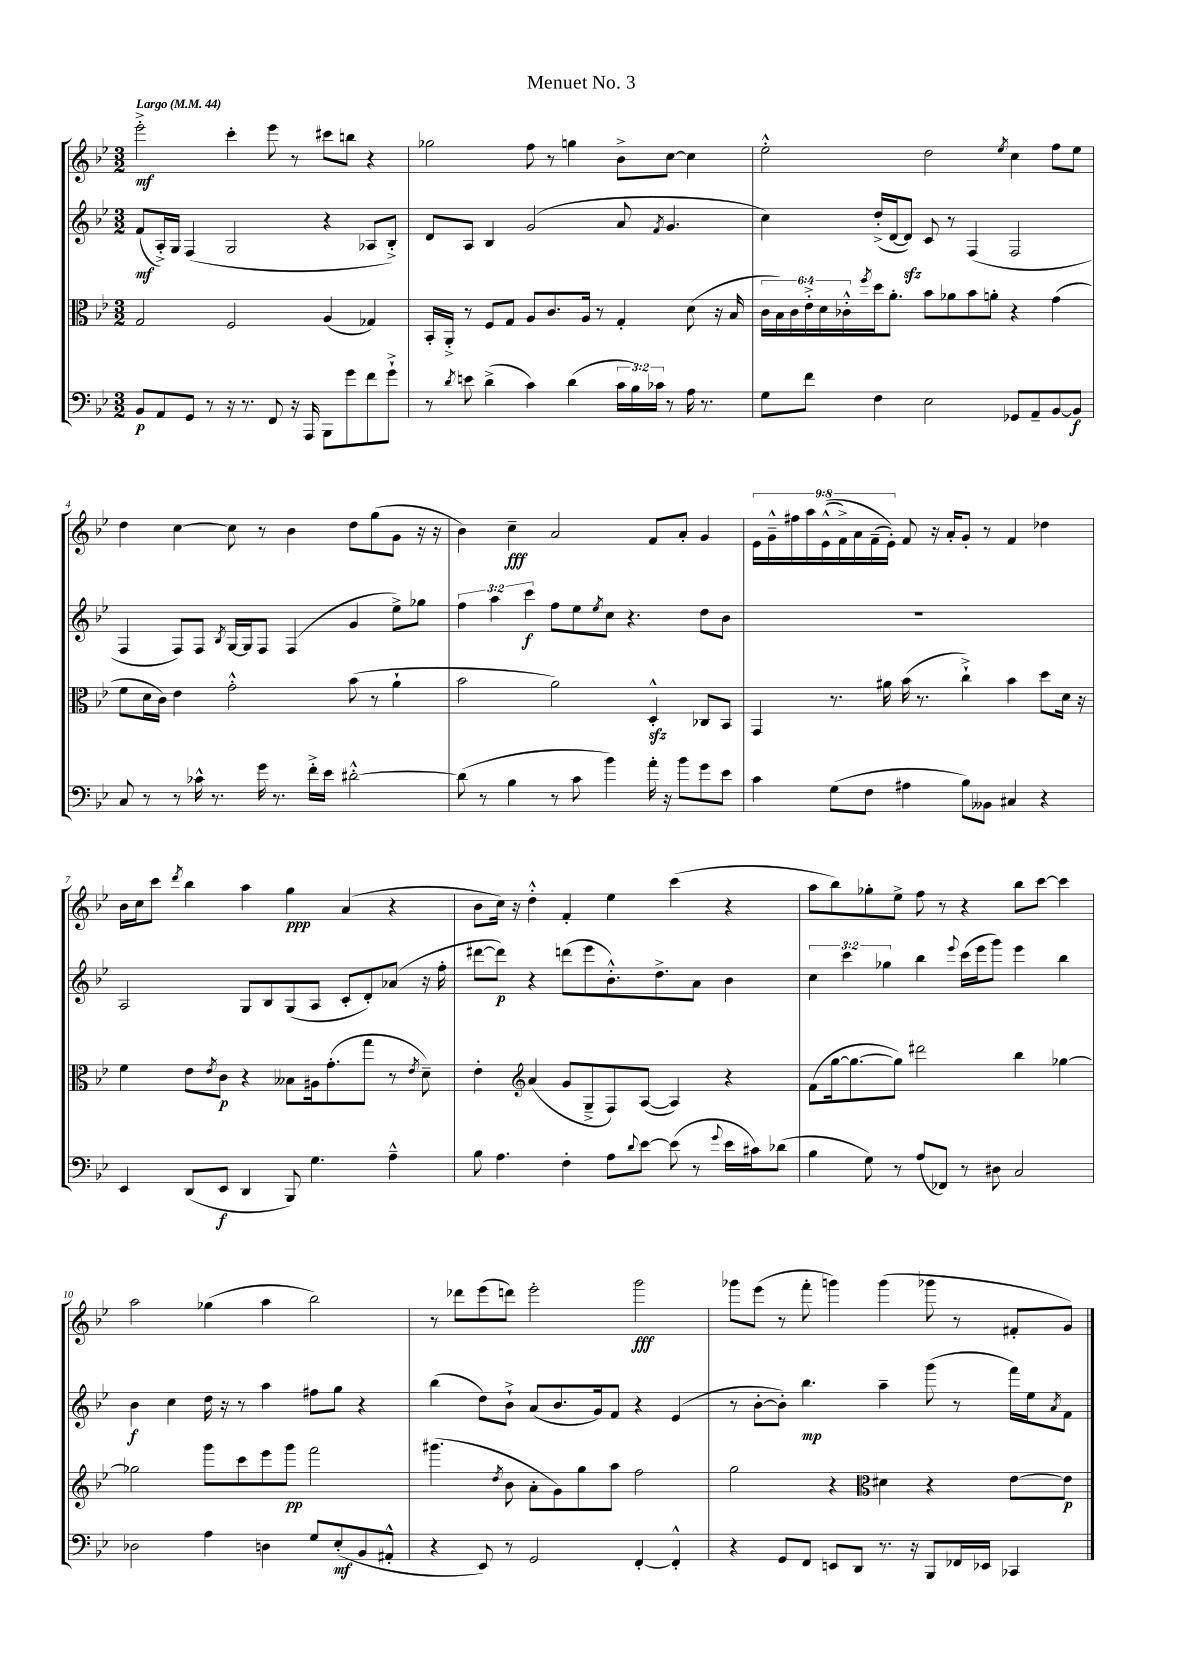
\header { title = "Menuet No. 3" }
<<
\new StaffGroup <<
\new Staff = "s0" {
    \clef treble \key bes \major \numericTimeSignature \time 3/2 \override Staff.TupletNumber.text = #tuplet-number::calc-fraction-text \tempo "Largo" 4 = 44
    ees'''2-.->\mf c'''4-. ees'''8 r8 cis'''8 b''8 r4 |
    ges''2 f''8 r8 g''4 bes'8-> c''8~ c''4 |
    ees''2-.-^ d''2 \acciaccatura { ees''8 } c''4 f''8 ees''8 |
    d''4 c''4~ c''8 r8 bes'4 d''8 g''8( g'8 r16 r16 |
    bes'4) c''4--\fff a'2 f'8 a'8-. g'4 |
    \tuplet 9/8 { ees'16 g'16---^ fis''16 a''16 ees'16-^(\( f'16->) a'16 f'16--( ees'16-.)\) } f'8 r16 a'16-. g'8-. r8 f'4 des''4 |
    bes'16 c''16 c'''8 \acciaccatura { d'''8 } bes''4 a''4 g''4\ppp a'4( r4 |
    bes'8 c''16) r16 d''4-.-^ f'4-. ees''4 c'''4( r4 |
    a''8 bes''8) ges''8-. ees''8-> f''8 r8 r4 bes''8 c'''8~ c'''4 |
    a''2 ges''4( a''4 bes''2) |
    r8 des'''8 ees'''8( d'''8) ees'''2-. g'''2\fff |
    ges'''8 ees'''8( r8 f'''8-. g'''4) g'''4( ges'''8 r8 fis'8-. g'8) \bar "|." |
}
\new Staff = "s1" {
    \clef treble \key bes \major \numericTimeSignature \time 3/2 \override Staff.TupletNumber.text = #tuplet-number::calc-fraction-text
    f'8\mf( a16-.->) g16 f4( g2 r4 aes8 bes8-.->) |
    d'8 a8 bes4 g'2( a'8 \acciaccatura { f'8 } g'4. |
    c''4) d''16-.->( d'16~ d'8\sfz) c'8 r8 f4( f2 |
    f4 f8) f8 \acciaccatura { bes8 } g16~ g16 f8 f4( g'4 ees''8->) ges''8 |
    \tuplet 3/2 { f''4 a''4 c'''4\f } f''8 ees''8 \acciaccatura { ees''8 } c''8 r4. d''8 bes'8 |
    R1. |
    a2 g8 bes8 g8( a8 c'8-. d'8-.) aes'8( r16 f''16-. |
    dis'''8~ dis'''8\p) r4 d'''8( ees'''8 bes'8.-.-^) d''8.-> a'8 bes'4 |
    \tuplet 3/2 { c''4 c'''4 ges''4 } bes''4 \appoggiatura { ees'''8 } c'''16( ees'''16 g'''8) ees'''4 bes''4 |
    bes'4\f c''4 d''16 r16 r8 a''4 fis''8 g''8 r4 |
    bes''4( d''8) bes'8-!-> a'8( bes'8. g'16) f'8 r4 ees'4( |
    r8 bes'8~-. bes'8-.) bes''4.\mp a''4-- g'''8( r8 f'''16) ees''16 \acciaccatura { a'8 } f'8 \bar "|." |
}
\new Staff = "s2" {
    \clef alto \key bes \major \numericTimeSignature \time 3/2 \override Staff.TupletNumber.text = #tuplet-number::calc-fraction-text
    g2 f2 a4( ges4) |
    bes,16-. a,16-.-> r8 f8 g8 a8 c'8. a16 r8 g4-. d'8( r16 bes16 |
    \tuplet 6/4 { c'16 bes16) c'16 ees'16-.-> d'16 ces'16-.-^ } \acciaccatura { f''8 } d''16 a'8.-. bes'8 aes'8 bes'8 a'8-. r4 g'4( |
    f'8 d'16 c'16) ees'4 g'2-.-^ bes'8( r8 a'4-! |
    bes'2 a'2) d4-.-^\sfz ces8 bes,8 |
    g,4 r8. ais'16 bes'16( r8. c''4-!->) bes'4 d''8 d'16 r16 |
    f'4 ees'8 \acciaccatura { ees'8 } c'8\p r4 beses8 ais16 g'8.-.( g''8 r8 \acciaccatura { ees'8 } d'8--) |
    ees'4-. \clef treble a'4( g'8 g8---> f8) a8~( a4) r4 |
    f'8( g''16~ g''8.~ g''8) dis'''2 bes''4 ges''4~ |
    ges''2 g'''8 c'''8 ees'''8 g'''8\pp f'''2 |
    gis'''4.( \acciaccatura { d''8 } bes'8 a'8-. g'8) g''8 a''8 f''2 |
    g''2 r4 \clef alto dis'4 r4 ees'8~ ees'8\p \bar "|." |
}
\new Staff = "s3" {
    \clef bass \key bes \major \numericTimeSignature \time 3/2 \override Staff.TupletNumber.text = #tuplet-number::calc-fraction-text
    bes,8\p a,8 g,8 r8 r16 r8. f,8 r16 a,,16 bes,,8 g'8 f'8 g'8-!-> |
    r8 \acciaccatura { d'8 } e'8 d'4->( c'4) d'4( \tuplet 3/2 { c'16 bes16) ces'16 } r8 a16 r8. |
    g8 f'8 f4 ees2 ges,8 a,8-- bes,8~ bes,8\f |
    c8 r8 r8 ces'16-^ r8. g'16 r8. f'16-.-> ees'16 dis'2~-.-^ |
    dis'8( r8 bes4 r8 c'8 bes'4) a'16-. r16 bes'8 g'8 ees'8 |
    c'4 g8( f8 ais4 bes8) beses,8 cis4 r4 |
    ees,4 d,8( ees,8\f d,4 bes,,8) g4. a4---^ |
    bes8 a4. f4-. a8 \appoggiatura { d'8 } ees'8~ ees'8( r8 \appoggiatura { g'8 } ees'16 cis'16) des'8( |
    bes4 g8) r8 a8( fes,8) r8 dis8 c2 |
    des2 a4 d4 g8 ees8-.\mf( bes,8 ais,8-.-^ |
    r4 ees,8) r8 g,2 f,4~-. f,4-.-^ |
    r4 g,8 f,8 e,8 d,8 r8. r16 bes,,8 fes,16 ees,16 ces,4 \bar "|." |
}
>>
>>
